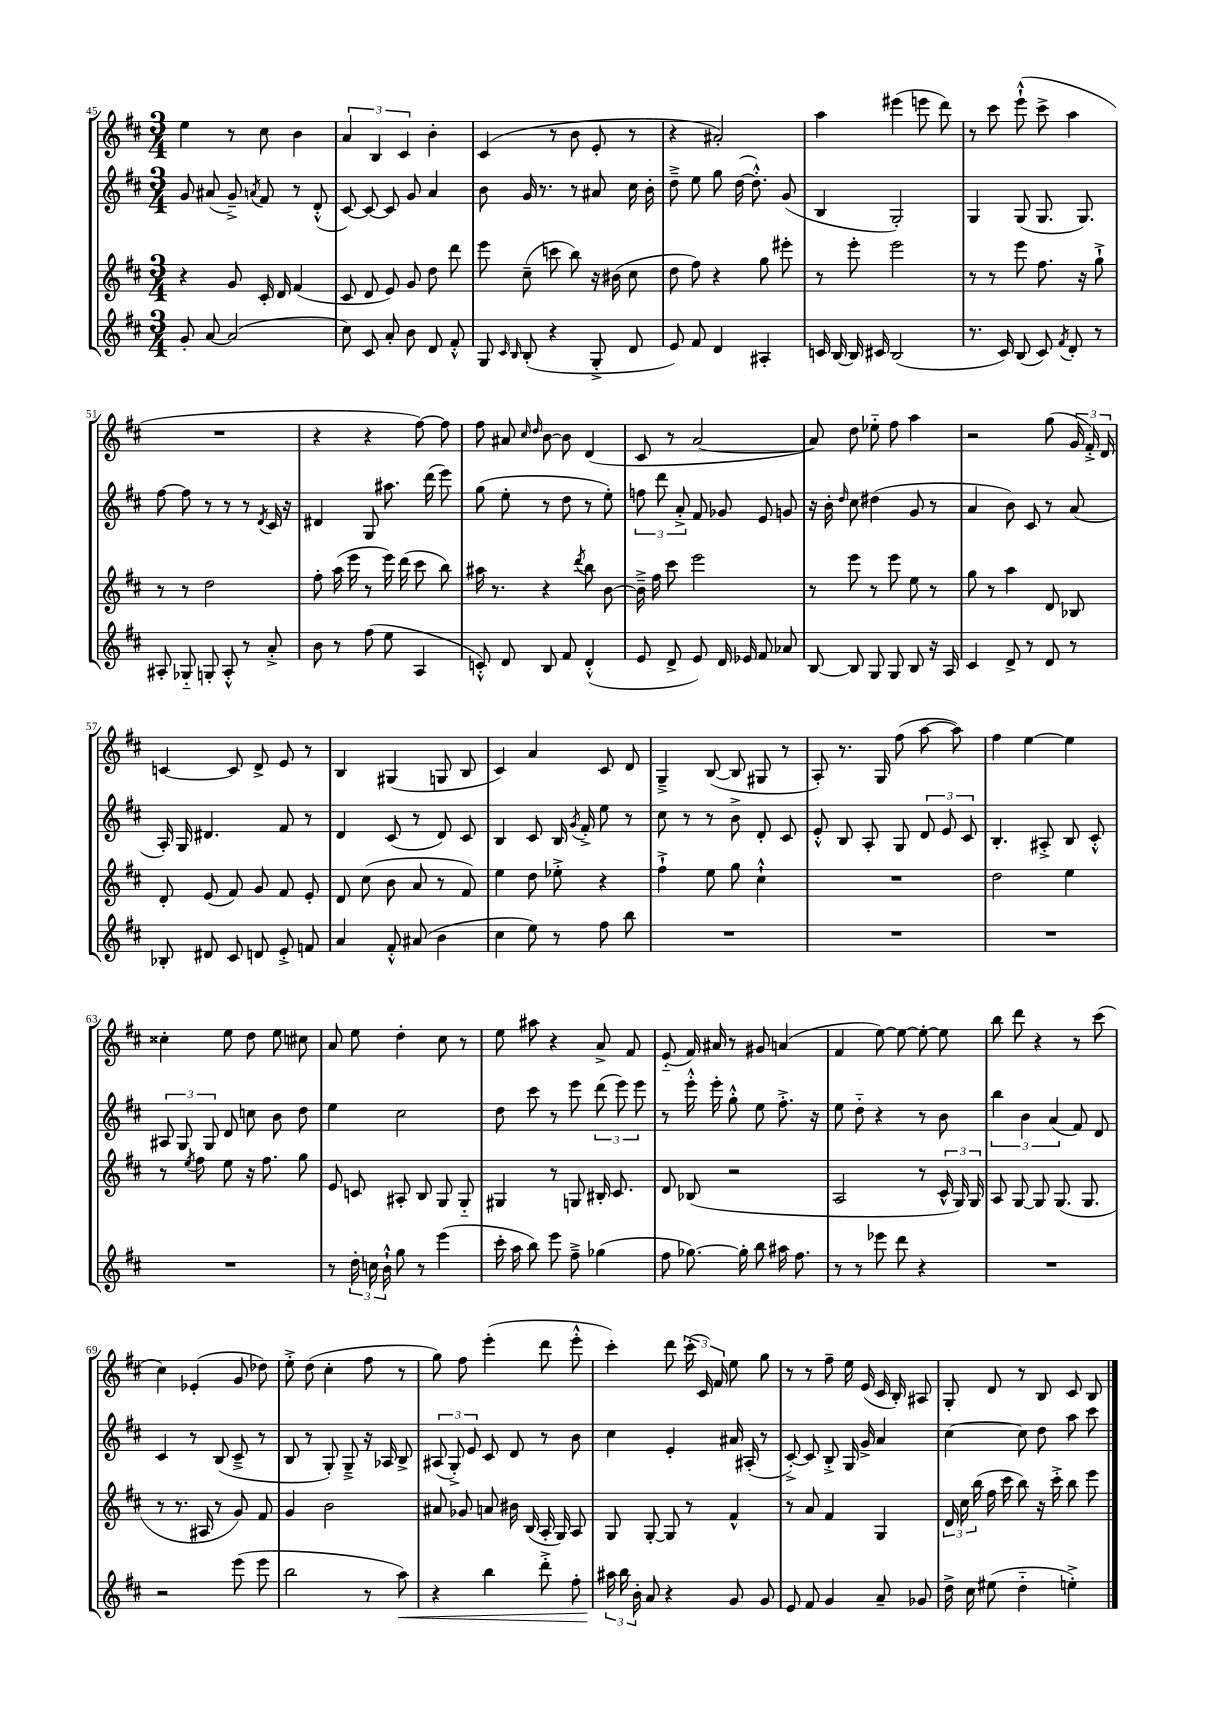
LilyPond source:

<<
\new StaffGroup <<
\new Staff = "s0" {
    \clef treble \key d \major \numericTimeSignature \time 3/4
    \autoBeamOff e''4 r8 cis''8 b'4 |
    \tuplet 3/2 { a'4 b4 cis'4 } b'4-. |
    cis'4( r8 b'8 e'8-. r8 |
    r4 ais'2-.) |
    a''4 eis'''4( e'''8 d'''8) |
    r8 cis'''8 e'''8-!-^( cis'''8-> a''4 |
    R2. |
    r4 r4 fis''8~) fis''8 |
    fis''8 ais'8 \grace { cis''16 d''16 } b'8~ b'8 d'4( |
    cis'8 r8 a'2~ |
    a'8) d''8 ees''8-_ fis''8 a''4 |
    r2 g''8( \tuplet 3/2 { g'16 fis'16-.->) d'16 } |
    c'4~ c'8 d'8-> e'8 r8 |
    b4 gis4( g8 b8 |
    cis'4) a'4 cis'8 d'8 |
    g4---> b8~( b8 gis8 r8 |
    a8-.) r8. g16 fis''8( a''8~ a''8) |
    fis''4 e''4~ e''4 |
    cisis''4-. e''8 d''8 e''8 cis''8 |
    a'8 e''8 d''4-. cis''8 r8 |
    e''8 ais''8 r4 a'8-> fis'8 |
    e'8-_( fis'16) ais'16 r8 gis'8 a'4( |
    fis'4 e''8~) e''8~ e''8~-. e''8 |
    b''8 d'''8 r4 r8 cis'''8( |
    cis''4) ees'4-.( g'8 des''8) |
    e''8-.-> d''8( cis''4-. fis''8 r8 |
    g''8) fis''8 e'''4-.( d'''8 e'''8-.-^ |
    cis'''4-.) d'''8 \tuplet 3/2 { cis'''16-.( cis'16) fis'16 } e''8 g''8 |
    r8 r8 fis''8-- e''16 e'16( cis'16 b16-.) ais8 |
    g8-. d'8 r8 b8 cis'8 b8 \bar "|." |
}
\new Staff = "s1" {
    \clef treble \key d \major \numericTimeSignature \time 3/4
    \autoBeamOff g'8 ais'8( g'8--->) \acciaccatura { a'8 } fis'8 r8 d'8-.-^( |
    cis'8~) cis'8~ cis'8 g'8 a'4 |
    b'8 g'16 r8. r8 ais'8 cis''16 b'16-. |
    d''8---> e''8 g''8 d''16~( d''8.-.-^) g'8( |
    b4 g2-.) |
    g4 g8( g8. g8.) |
    fis''8~ fis''8 r8 r8 r8 \acciaccatura { d'8 } cis'16 r16 |
    dis'4 g8 ais''8. d'''16( e'''8) |
    g''8( e''8-. r8 d''8 r8 e''8-.) |
    \tuplet 3/2 { f''8 d'''8 a'8-.-> } fis'8 ges'8 e'8 g'8 |
    r16 b'16-. \grace { d''16 } cis''8 dis''4( g'8 r8 |
    a'4 b'8) cis'8 r8 a'8( |
    a16-.) g16 dis'4. fis'8 r8 |
    d'4 cis'8( r8 d'8) cis'8 |
    b4 cis'8 b16 \acciaccatura { g'8 } fis'16-.-> e''8 r8 |
    cis''8 r8 r8 b'8-> d'8-. cis'8 |
    e'8-.-^ b8 a8-. g8 \tuplet 3/2 { d'8 e'8 cis'8 } |
    b4.-. ais8-.-> b8 cis'8-.-^ |
    \tuplet 3/2 { ais8 g8 g8 } d'8 c''8 b'8 d''8 |
    e''4 cis''2 |
    d''8 cis'''8 r8 e'''8 \tuplet 3/2 { d'''8( e'''8) e'''8 } |
    r8 e'''16-.-^ e'''16-. g''8-.-^ e''8 fis''8.-.-> r16 |
    e''8 d''8-_ r4 r8 b'8 |
    \tuplet 3/2 { b''4 b'4 a'4( } fis'8) d'8 |
    cis'4 r8 b8( cis'8---> r8 |
    b8 r8 g8-.) g8---> r16 aes16 b8-> |
    \tuplet 3/2 { ais8( g8-.->) e'8 } cis'8 d'8 r8 b'8 |
    cis''4 e'4-. ais'16 ais16-.( r8 |
    cis'8~-.->) cis'8 b8-.-> g16 g'16-> a'4 |
    cis''4~ cis''8 d''8 a''8 cis'''8 \bar "|." |
}
\new Staff = "s2" {
    \clef treble \key d \major \numericTimeSignature \time 3/4
    \autoBeamOff r4 g'8 cis'16-. d'16 fis'4( |
    cis'8 d'8 e'8) g'8 d''8 d'''8 |
    e'''8 cis''8--( c'''8 b''8) r16 bis'16( cis''8 |
    d''8 fis''8) r4 g''8 eis'''8-. |
    r8 e'''8-. e'''2 |
    r8 r8 e'''8 fis''8. r16 g''8-!-> |
    r8 r8 d''2 |
    fis''8-. a''16( e'''16 r8 e'''16) d'''16( cis'''8 b''8) |
    ais''16 r8. r4 \acciaccatura { d'''8 } b''8 b'8~ |
    b'16---> fis''16 cis'''8 e'''2 |
    r8 e'''8 r8 e'''8 e''8 r8 |
    g''8 r8 a''4 d'8 bes8 |
    d'8-. e'8( fis'8) g'8 fis'8 e'8-. |
    d'8 cis''8( b'8 a'8 r8 fis'8) |
    e''4 d''8 ees''8-.-> r4 |
    fis''4-!-> e''8 g''8 cis''4-!-^ |
    R2. |
    d''2 e''4 |
    r8 \acciaccatura { e''8 } fis''8 e''8 r16 fis''8. g''8 |
    e'8 c'8 ais8-. b8 g8 g8-_ |
    gis4 r8 g8 bis16-. cis'8. |
    d'8 bes8( r2 |
    a2 r8 \tuplet 3/2 { cis'16-^ g16) g16 } |
    a8 g8~ g8 g8.( g8. |
    r8 r8. ais16 r8 g'8) fis'8 |
    g'4 b'2 |
    ais'8 ges'8 a'8 bis'16 b16( a16-. g16) a8 |
    g8 g8~-. g8 r8 fis'4-^ |
    r8 a'8 fis'4 g4 |
    \tuplet 3/2 { d'16 cis''16 b''16( } fis''16 cis'''16 b''8) r16 cis'''16-.-> b''8 e'''8 \bar "|." |
}
\new Staff = "s3" {
    \clef treble \key d \major \numericTimeSignature \time 3/4
    \autoBeamOff g'8-. a'8~ a'2( |
    cis''8) cis'8 a'8-. b'8 d'8 fis'8-.-^ |
    g8 \grace { cis'16 b16 } b8-.( r4 g8-.-> d'8 |
    e'8) fis'8 d'4 ais4-. |
    c'16 b16~ b16 cis'16 b2( |
    r8. cis'16) b8( cis'8) \acciaccatura { fis'8 } d'8-. r8 |
    ais8-. ges8-_ g8-. ais8-.-^ r8 a'8-.-> |
    b'8 r8 fis''8( e''8 a4 |
    c'8-.-^) d'8 b8 fis'8 d'4-.-^( |
    e'8 d'8-> e'8) d'16 ees'16 fis'8 aes'8 |
    b8~ b8 g8 g8 b8 r16 a16 |
    cis'4 d'8-> r8 d'8 r8 |
    bes8-. dis'8 cis'8 d'8 e'8-.-> f'8 |
    a'4 fis'8-.-^ ais'8( b'4 |
    cis''4 e''8) r8 fis''8 b''8 |
    R2. |
    R2. |
    R2. |
    R2. |
    r8 \tuplet 3/2 { d''16-. c''16 b'16-!-^ } g''8 r8 e'''4( |
    cis'''16-. a''16 b''8) e'''8 fis''8---> ges''4( |
    fis''8 ges''8.~) ges''16-. b''8 ais''16 fis''8. |
    r8 r8 ees'''8 d'''8 r4 |
    R2. |
    r2 e'''8( e'''8 |
    b''2 r8 a''8\<) |
    r4 b''4 d'''8-.-> fis''8-. |
    \tuplet 3/2 { ais''16\! b''16 b'16-. } a'8 r4 g'8 g'8 |
    e'8 fis'8 g'4 a'8-- ges'8 |
    d''16-> cis''16 eis''8( d''4-_ e''4-.->) \bar "|." |
}
>>
>>
\layout { \context { \Score currentBarNumber = #45 } }
